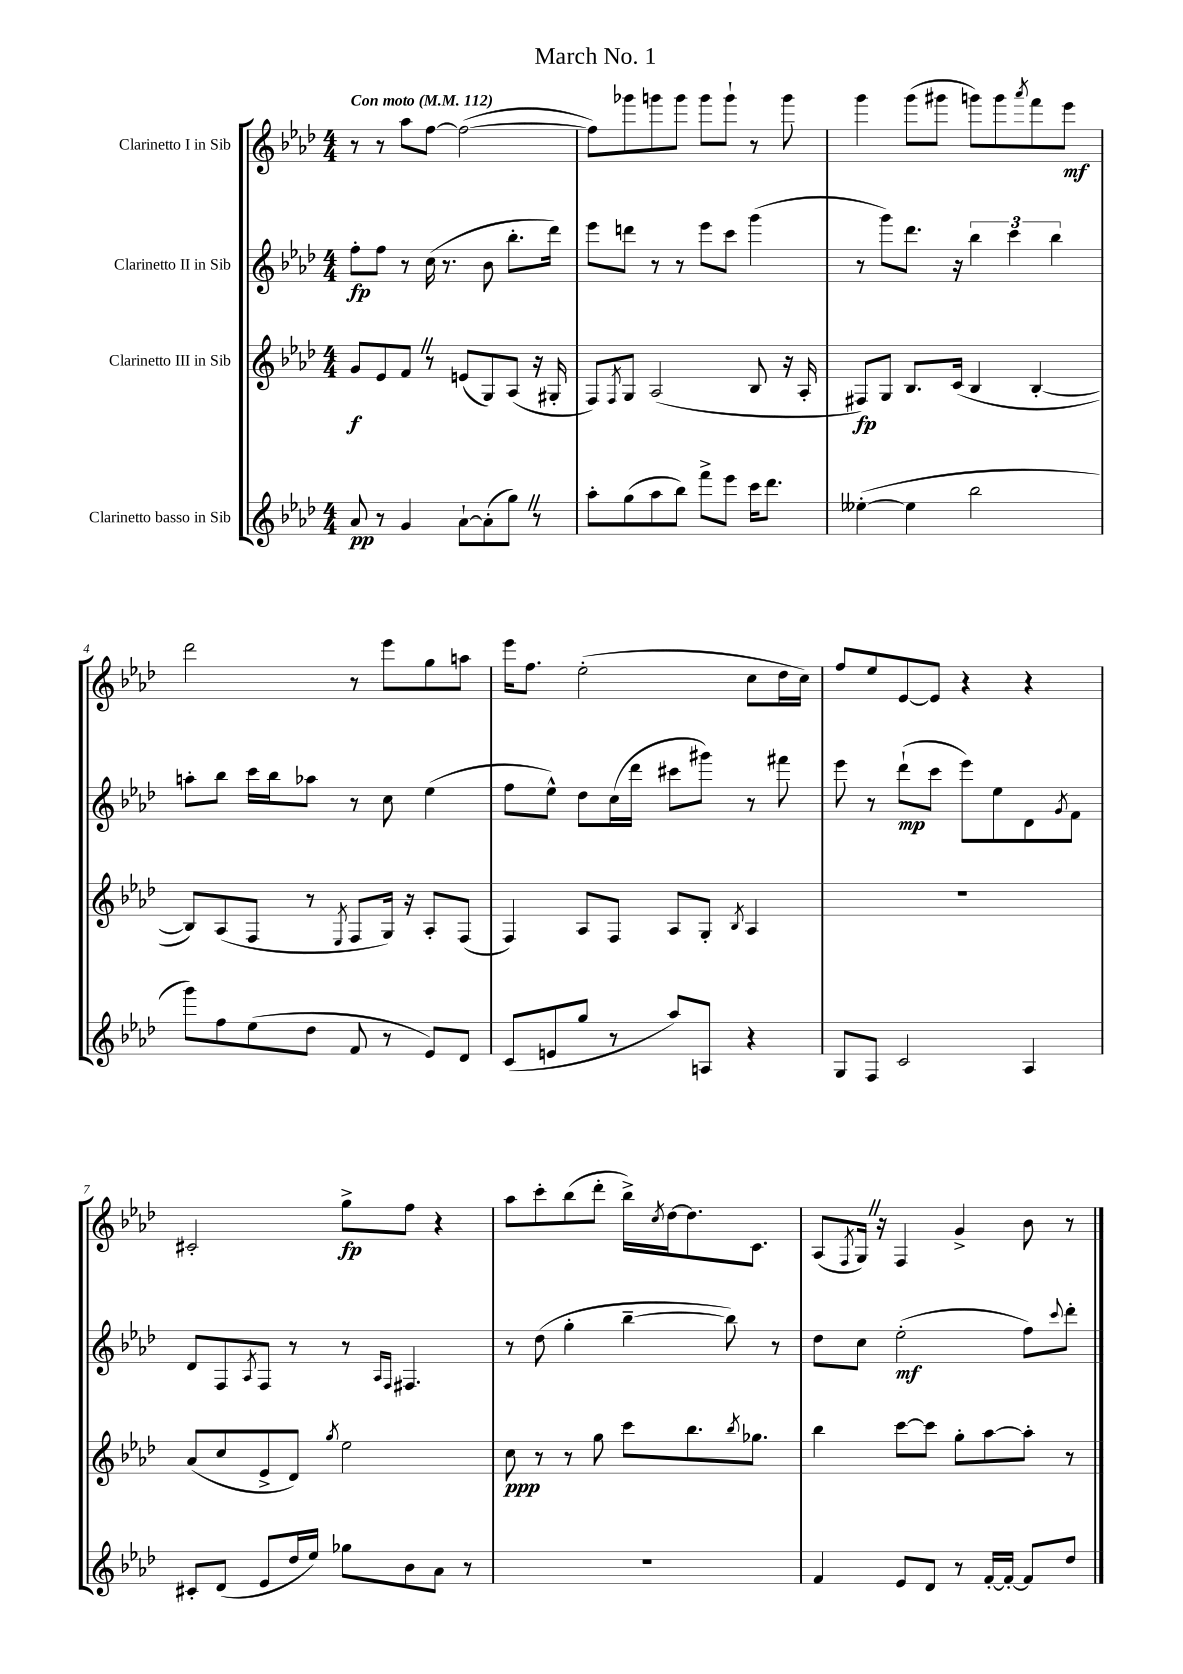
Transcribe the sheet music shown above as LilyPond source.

\header { title = "March No. 1" }
<<
\new StaffGroup <<
\new Staff = "s0" \with { instrumentName = "Clarinetto I in Sib" } {
    \clef treble \key aes \major \numericTimeSignature \time 4/4 \tempo "Con moto" 4 = 112
    r8 r8 aes''8 f''8~ f''2~( |
    f''8) ges'''8 g'''8 g'''8 g'''8 g'''8-! r8 g'''8 |
    g'''4 g'''8( gis'''8 g'''8) g'''8 \acciaccatura { aes'''8 } f'''8 ees'''8\mf |
    des'''2 r8 ees'''8 g''8 a''8 |
    ees'''16 f''8. ees''2-.( c''8 des''16 c''16) |
    f''8 ees''8 ees'8~ ees'8 r4 r4 |
    cis'2-. g''8->\fp f''8 r4 |
    aes''8 c'''8-. bes''8( des'''8-. bes''16->) \acciaccatura { c''8 } des''16~ des''8. c'8. |
    aes8( \acciaccatura { f8 } g16) \once \override BreathingSign.text = \markup { \musicglyph "scripts.caesura.straight" } \breathe r16 f4 g'4-> bes'8 r8 \bar "|." |
}
\new Staff = "s1" \with { instrumentName = "Clarinetto II in Sib" } {
    \clef treble \key aes \major \numericTimeSignature \time 4/4
    f''8-.\fp f''8 r8 c''16( r8. bes'8 bes''8.-. des'''16) |
    ees'''8 d'''8 r8 r8 ees'''8 c'''8 g'''4( |
    r8 g'''8) des'''8. r16 \tuplet 3/2 { bes''4 c'''4 bes''4 } |
    a''8-. bes''8 c'''16 bes''16 aes''8 r8 c''8 ees''4( |
    f''8 ees''8-^) des''8 c''16( des'''16 cis'''8 gis'''8) r8 fis'''8 |
    ees'''8 r8 des'''8-!\mp( c'''8 ees'''8) ees''8 des'8 \acciaccatura { g'8 } f'8 |
    des'8 f8 \acciaccatura { aes8 } f8 r8 r8 \grace { aes16 f16 } fis4. |
    r8 des''8( g''4-. bes''4~-- bes''8) r8 |
    des''8 c''8 ees''2-.\mf( f''8) \appoggiatura { c'''8 } des'''8-. \bar "|." |
}
\new Staff = "s2" \with { instrumentName = "Clarinetto III in Sib" } {
    \clef treble \key aes \major \numericTimeSignature \time 4/4
    g'8\f ees'8 f'8 \once \override BreathingSign.text = \markup { \musicglyph "scripts.caesura.straight" } \breathe r8 e'8( g8) aes8( r16 gis16-. |
    f8) \acciaccatura { f8 } g8 aes2( bes8 r16 aes16-. |
    fis8\fp) g8 bes8. c'16( bes4 bes4~-. |
    bes8) aes8( f8 r8 \acciaccatura { ees8 } f8 g16) r16 aes8-. f8( |
    f4) aes8 f8 aes8 g8-. \acciaccatura { bes8 } aes4 |
    R1 |
    aes'8( c''8 ees'8-> des'8) \acciaccatura { g''8 } ees''2 |
    c''8\ppp r8 r8 g''8 c'''8 bes''8. \acciaccatura { bes''8 } ges''8. |
    bes''4 c'''8~ c'''8 g''8-. aes''8~ aes''8-. r8 \bar "|." |
}
\new Staff = "s3" \with { instrumentName = "Clarinetto basso in Sib" } {
    \clef treble \key aes \major \numericTimeSignature \time 4/4
    aes'8\pp r8 g'4 aes'8~-! aes'8-.( g''8) \once \override BreathingSign.text = \markup { \musicglyph "scripts.caesura.straight" } \breathe r8 |
    aes''8-. g''8( aes''8 bes''8) f'''8-> ees'''8 c'''16 des'''8. |
    eeses''4~-.( eeses''4 bes''2 |
    g'''8) f''8 ees''8( des''8 f'8 r8 ees'8) des'8 |
    c'8( e'8 g''8 r8 aes''8) a8 r4 |
    g8 f8 c'2 aes4 |
    cis'8-. des'8( ees'8 des''16 ees''16) ges''8 bes'8 aes'8 r8 |
    R1 |
    f'4 ees'8 des'8 r8 f'16~-. f'16~-. f'8 des''8 \bar "|." |
}
>>
>>
